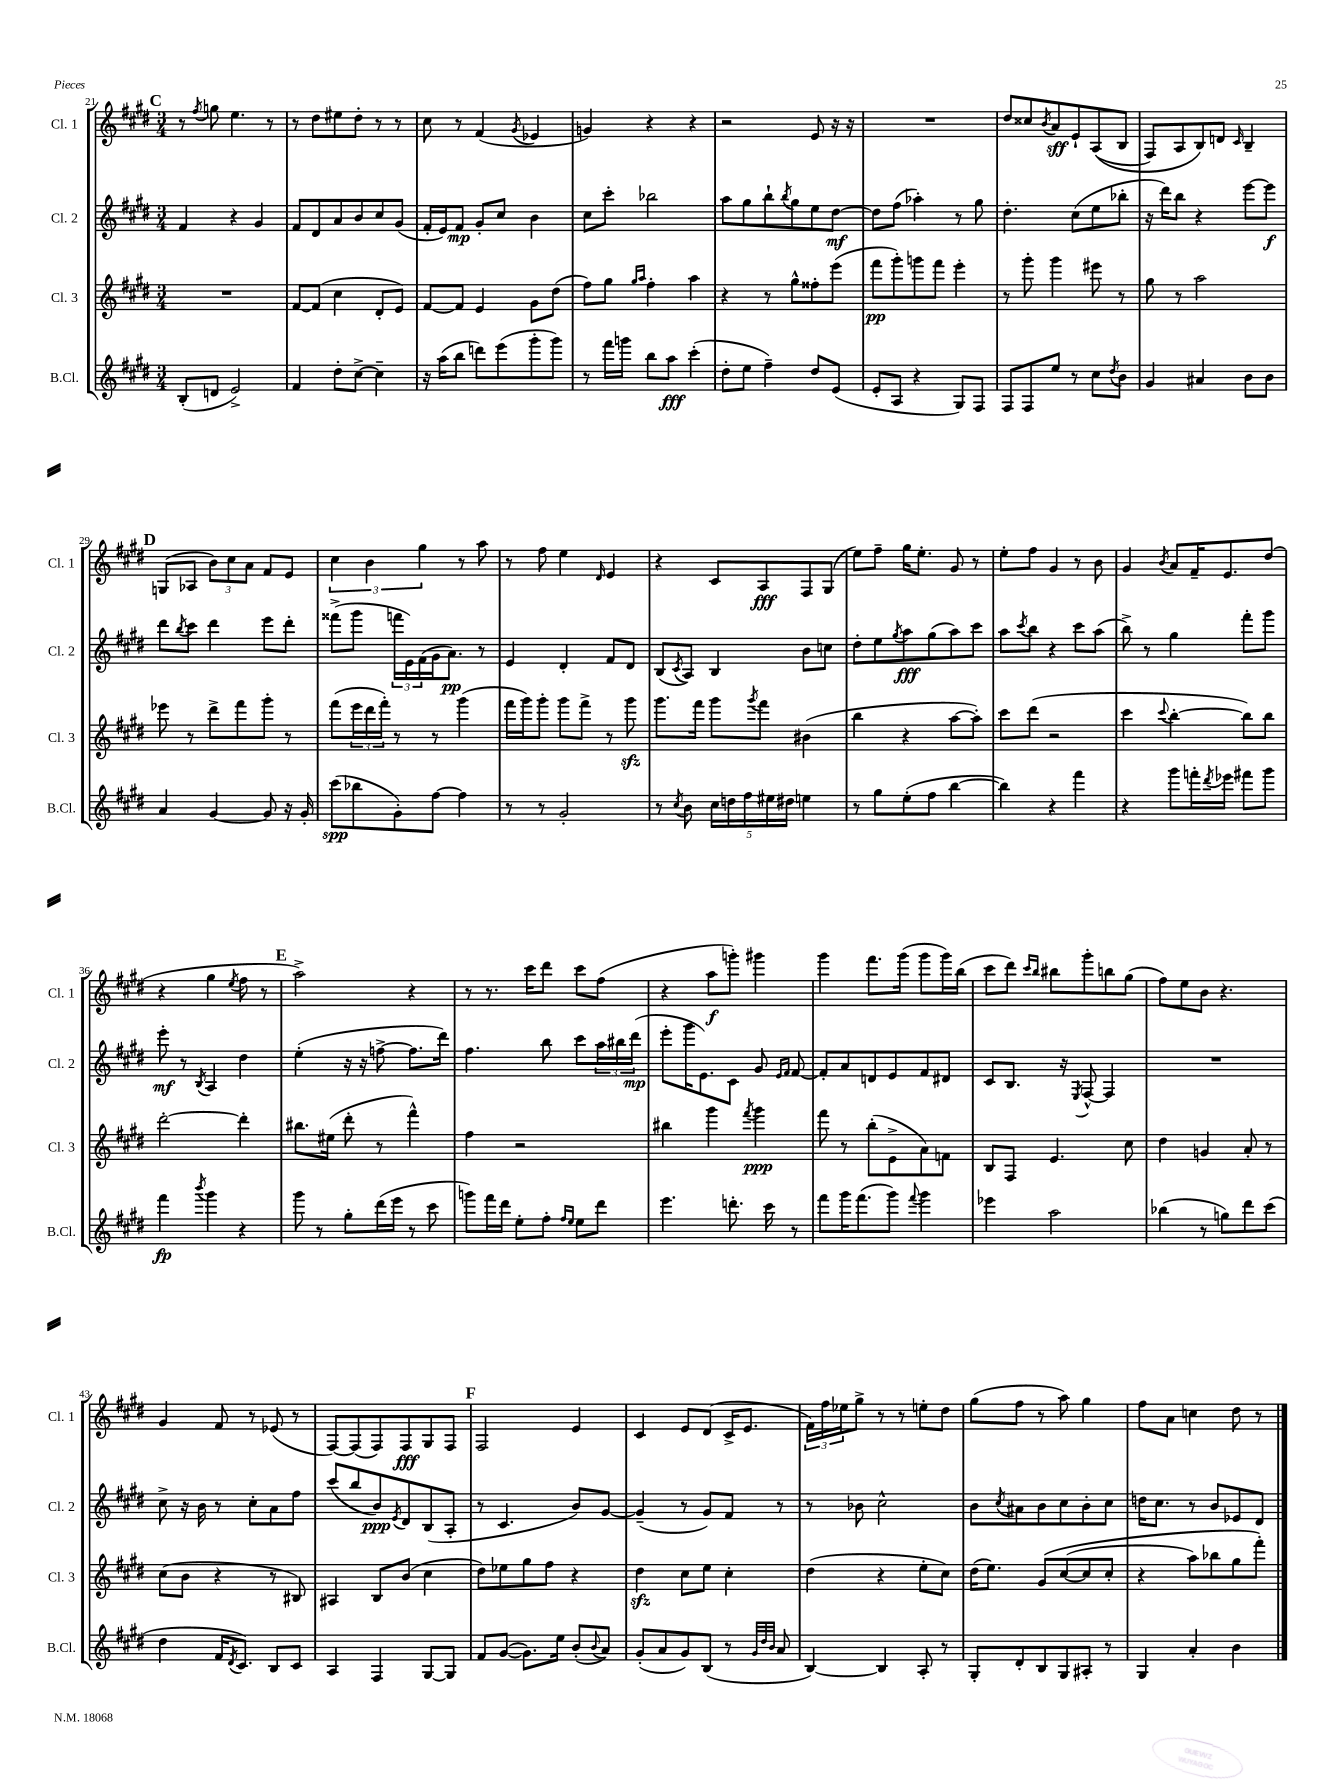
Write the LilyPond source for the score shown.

<<
\new StaffGroup <<
\new Staff = "s0" \with { instrumentName = "Cl. 1" shortInstrumentName = "Cl. 1" } {
    \clef treble \key e \major \numericTimeSignature \time 3/4
    \mark \markup { \bold "C" } r8 \acciaccatura { fis''8 } g''8 e''4. r8 |
    r8 dis''8 eis''8 dis''8-. r8 r8 |
    cis''8 r8 fis'4( \acciaccatura { gis'8 } ees'4 |
    g'4) r4 r4 |
    r2 e'8 r16 r16 |
    R2. |
    dis''8 cisis''8 \acciaccatura { b'8 } a'8\sff e'8-! a8(\( b8 |
    fis8) a8 b8\) d'8 \grace { cis'16 } b4-- |
    \mark \markup { \bold "D" } g8( aes8 \tuplet 3/2 { b'8) cis''8 a'8 } fis'8 e'8 |
    \tuplet 3/2 { cis''4 b'4 gis''4 } r8 a''8 |
    r8 fis''8 e''4 \grace { dis'16 } e'4 |
    r4 cis'8 a8\fff fis8 gis8( |
    e''8) fis''8-- gis''16 e''8.-. gis'8 r8 |
    e''8-. fis''8 gis'4 r8 b'8 |
    gis'4 \acciaccatura { b'8 } a'8 fis'16-- e'8. dis''8( |
    r4 gis''4 \acciaccatura { e''8 } fis''8 r8 |
    \mark \markup { \bold "E" } a''2->) r4 |
    r8 r8. cis'''16 dis'''8 cis'''8 fis''8( |
    r4 a''8\f g'''8-.) gis'''4 |
    gis'''4 fis'''8. gis'''16( gis'''8 gis'''16) b''16( |
    cis'''8 dis'''8) \grace { cis'''16 b''16 } bis''8 gis'''8-. b''8 gis''8( |
    fis''8) e''8 b'8 r4. |
    gis'4 fis'8 r8 ees'8( r8 |
    fis8~) fis8( fis8) fis8\fff gis8 fis8 |
    \mark \markup { \bold "F" } fis2 e'4 |
    cis'4 e'8 dis'8( cis'16-> e'8. |
    \tuplet 3/2 { fis'16) fis''16 ees''16 } gis''8-> r8 r8 e''8-. dis''8 |
    gis''8( fis''8 r8 a''8) gis''4 |
    fis''8 a'8 c''4 dis''8 r8 \bar "|." |
}
\new Staff = "s1" \with { instrumentName = "Cl. 2" shortInstrumentName = "Cl. 2" } {
    \clef treble \key e \major \numericTimeSignature \time 3/4
    \mark \markup { \bold "C" } fis'4 r4 gis'4 |
    fis'8 dis'8 a'8 b'8 cis''8 gis'8( |
    fis'16-. e'16) fis'8\mp gis'8-. cis''8 b'4 |
    cis''8 cis'''8-. bes''2 |
    a''8 gis''8 b''8-! \acciaccatura { b''8 } gis''8 e''8 dis''8~\mf |
    dis''8 fis''8( aes''4-.) r8 gis''8 |
    dis''4.-. cis''8( e''8 bes''8-. |
    r16 dis'''16) b''8 r4 e'''8~ e'''8\f |
    \mark \markup { \bold "D" } dis'''8 \acciaccatura { b''8 } cis'''8 dis'''4 e'''8 dis'''8-. |
    fisis'''8->( gis'''8 \tuplet 3/2 { f'''16 e'16) fis'16( } gis'16 a'8.\pp) r8 |
    e'4 dis'4-. fis'8 dis'8 |
    b8( \acciaccatura { cis'8 } a8) b4 b'8 c''8 |
    dis''8-. e''8 \acciaccatura { gis''8 } a''8\fff gis''8( a''8) cis'''8 |
    a''8 \acciaccatura { cis'''8 } b''8 r4 cis'''8 a''8( |
    b''8->) r8 gis''4 fis'''8-. gis'''8 |
    e'''8-.\mf r8 \acciaccatura { b8 } a4 dis''4 |
    \mark \markup { \bold "E" } e''4-.( r16 r16 f''8~-> f''8. dis'''16) |
    fis''4. b''8 cis'''8 \tuplet 3/2 { a''16 bis''16 dis'''16\mp( } |
    e'''8-. gis'''16 e'8.) cis'8 gis'8 \grace { e'16 fis'16 } fis'8~ |
    fis'8-. a'8 d'8 e'8 fis'8 dis'8 |
    cis'8 b8. r16 \acciaccatura { e8 } fis8~-^ fis4 |
    R2. |
    cis''8-> r16 b'16 r8 cis''8-. a'8 fis''8 |
    cis'''8( b''8 b'8\ppp) \acciaccatura { e'8 } dis'8 b8( a8-. |
    \mark \markup { \bold "F" } r8 cis'4. b'8) gis'8~ |
    gis'4--( r8 gis'8) fis'8 r8 |
    r8 bes'8 cis''2-^ |
    b'8 \acciaccatura { cis''8 } ais'8 b'8 cis''8 b'8-. cis''8 |
    d''16 cis''8. r8 b'8 ees'8 dis'8 \bar "|." |
}
\new Staff = "s2" \with { instrumentName = "Cl. 3" shortInstrumentName = "Cl. 3" } {
    \clef treble \key e \major \numericTimeSignature \time 3/4
    \mark \markup { \bold "C" } R2. |
    fis'8~ fis'8( cis''4 dis'8-. e'8) |
    fis'8~ fis'8 e'4 gis'8 dis''8( |
    fis''8) gis''8 \grace { gis''16 a''16 } fis''4-. a''4 |
    r4 r8 gis''8-^ fisis''8-. e'''8( |
    fis'''8\pp gis'''8-.) g'''8 fis'''8 e'''4-. |
    r8 gis'''8-. gis'''4 eis'''8 r8 |
    gis''8 r8 a''2 |
    \mark \markup { \bold "D" } ees'''8 r8 dis'''8-> fis'''8 gis'''8-. r8 |
    fis'''8( \tuplet 3/2 { e'''16 dis'''16 fis'''16-.) } r8 r8 gis'''4( |
    fis'''16 gis'''16) gis'''8-. gis'''8 fis'''8-> r8 gis'''8\sfz |
    gis'''8. fis'''16 gis'''8 \acciaccatura { gis'''8 } fis'''8 bis'4( |
    b''4 r4 a''8~ a''8-.) |
    cis'''8 dis'''8( r2 |
    cis'''4 \appoggiatura { cis'''8 } b''4~-. b''8) b''8 |
    dis'''2~-. dis'''4-. |
    \mark \markup { \bold "E" } bis''8. eis''16( dis'''8-. r8 fis'''4-^) |
    fis''4 r2 |
    bis''4 gis'''4 \acciaccatura { fis'''8 } gis'''4\ppp |
    fis'''8 r8 b''8-.( e'8-> a'8) f'8 |
    b8 fis8 e'4. cis''8 |
    dis''4 g'4 a'8-. r8 |
    cis''8( b'8 r4 r8 bis8) |
    ais4 b8 b'8( cis''4 |
    \mark \markup { \bold "F" } dis''8) ees''8 gis''8 fis''8 r4 |
    dis''4\sfz cis''8 e''8 cis''4-. |
    dis''4( r4 e''8-. cis''8) |
    dis''16( e''8.) gis'8\( cis''8~( cis''8 cis''8-. |
    r4 a''8) bes''8 gis''8 fis'''8-.\) \bar "|." |
}
\new Staff = "s3" \with { instrumentName = "B.Cl." shortInstrumentName = "B.Cl." } {
    \clef treble \key e \major \numericTimeSignature \time 3/4
    \mark \markup { \bold "C" } b8-.( d'8 e'2->) |
    fis'4 dis''8-. cis''8~-> cis''4-- |
    r16 a''16( b''8 d'''8) e'''8( gis'''8-. gis'''8) |
    r8 fis'''16 g'''16 b''8 a''8\fff cis'''4-.( |
    dis''8-. e''8 fis''4--) dis''8 e'8( |
    e'8-. a8 r4 gis8) fis8 |
    fis8 fis8 e''8 r8 cis''8 \acciaccatura { dis''8 } b'8 |
    gis'4 ais'4 b'8 b'8 |
    \mark \markup { \bold "D" } a'4 gis'4~ gis'8 r16 gis'16-. |
    cis'''8\spp( bes''8 gis'8-.) fis''8~ fis''4 |
    r8 r8 gis'2-. |
    r8 \acciaccatura { cis''8 } b'8 \tuplet 5/4 { cis''16 d''16 fis''16 eis''16 dis''16 } e''4 |
    r8 gis''8 e''8-.( fis''8 b''4~ |
    b''4) r4 fis'''4 |
    r4 gis'''8 f'''16-. \acciaccatura { dis'''8 } ees'''16 fis'''8 gis'''8 |
    fis'''4\fp \acciaccatura { b'''8 } gis'''4 r4 |
    \mark \markup { \bold "E" } gis'''8 r8 gis''8-. dis'''16( e'''16 r8 cis'''8 |
    g'''8) fis'''16 dis'''16 e''8-. fis''8-. \grace { fis''16 e''16 } e''8 dis'''8 |
    e'''4. d'''8.-. cis'''16 r8 |
    fis'''8 gis'''16 fis'''8.( gis'''8) \appoggiatura { fis'''8 } gis'''4 |
    ees'''4 a''2 |
    bes''4( r8 g''8) dis'''8 cis'''8( |
    dis''4 fis'16 \acciaccatura { dis'8 } cis'8.) b8 cis'8 |
    a4 fis4 gis8~ gis8 |
    \mark \markup { \bold "F" } fis'8 gis'8~( gis'8.) e''16 b'8-.( \appoggiatura { b'8 } a'8) |
    gis'8-.( a'8 gis'8) b8( r8 \grace { gis'32 dis''32 b'32 } a'8 |
    b4~) b4 a8-. r8 |
    gis8-. dis'8-. b8 gis8 ais8-. r8 |
    gis4 a'4-. b'4 \bar "|." |
}
>>
>>
\layout { \context { \Score currentBarNumber = #21 } }
